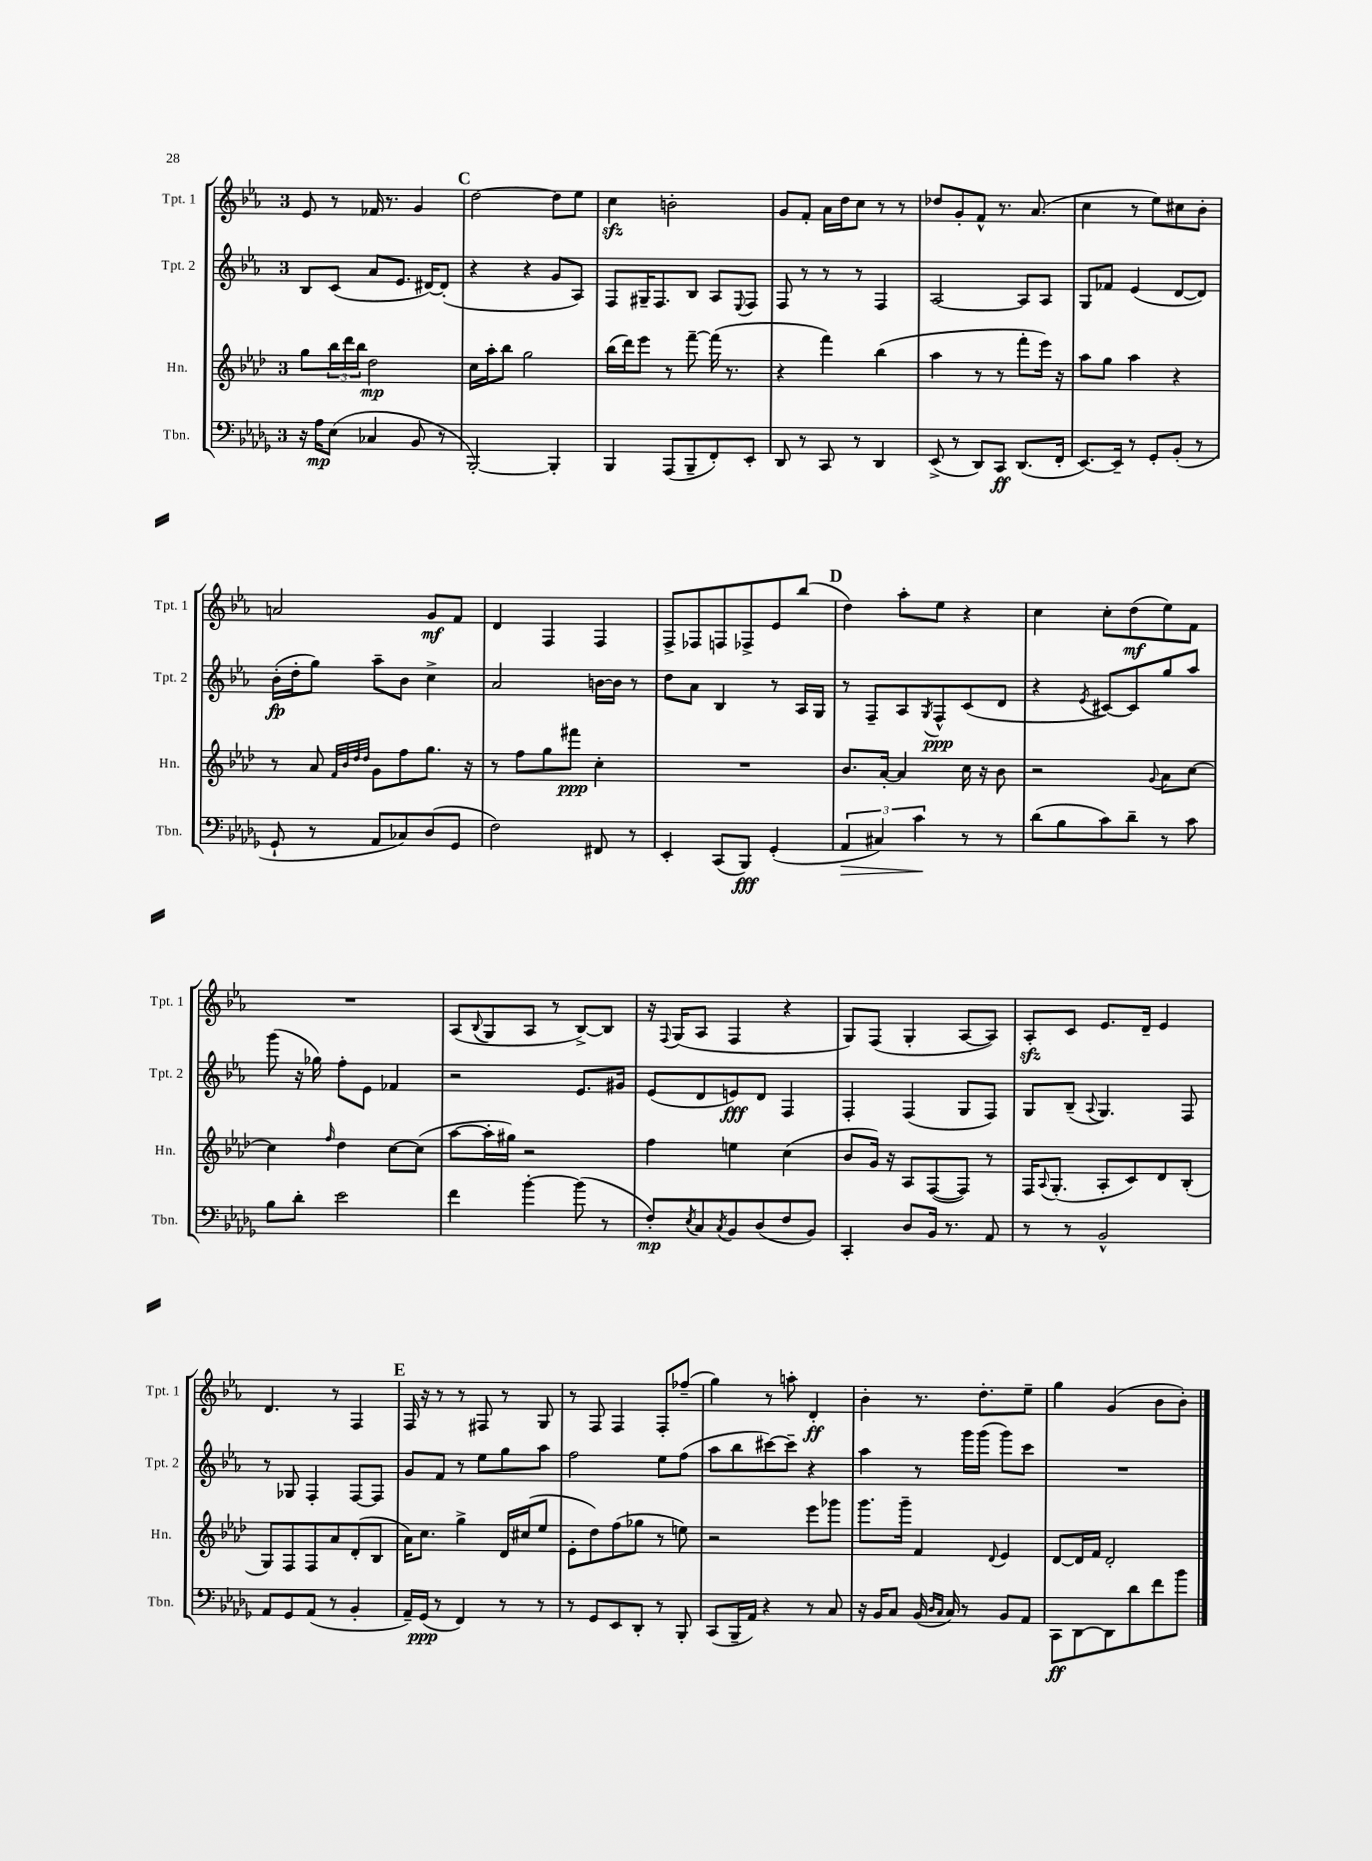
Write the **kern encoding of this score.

**kern	**dynam	**kern	**dynam	**kern	**dynam	**kern	**dynam
*part4	*part4	*part3	*part3	*part2	*part2	*part1	*part1
*staff4	*staff4	*staff3	*staff3	*staff2	*staff2	*staff1	*staff1
*I"Tbn.	*	*I"Hn.	*	*I"Tpt. 2	*	*I"Tpt. 1	*
*I'Tbn.	*	*I'Hn.	*	*I'Tpt. 2	*	*I'Tpt. 1	*
*clefF4	*	*clefG2	*	*clefG2	*	*clefG2	*
*k[b-e-a-d-g-]	*	*k[b-e-a-d-]	*	*k[b-e-a-]	*	*k[b-e-a-]	*
*M3/4	*	*M3/4	*	*M3/4	*	*M3/4	*
=20	=20	=20	=20	=20	=20	=20	=20
16r	.	8gg\L	.	8B-/L	.	8e-/	.
16A-\KL	mp	.	.	.	.	.	.
(8E-\J	.	24bb-\L	.	(8c/J	.	8r	.
.	.	24ddd-\	.	.	.	.	.
.	.	24bb-\JJ	.	.	.	.	.
4C-X/	.	2dd-\	mp	8a-/L	.	16f-X/	.
.	.	.	.	.	.	8.r	.
.	.	.	.	8.e-/J	.	.	.
8BB-/	.	.	.	.	.	4g/	.
.	.	.	.	[16d#X/KL)	.	.	.
8r	.	.	.	(8d#'/J]	.	.	.
!!LO:REH:place=s1:t=C
=21	=21	=21	=21	=21	=21	=21	=21
[2BBB-'/)	.	16cc\LL	.	4r	.	[2dd\	.
.	.	16aa-'\J	.	.	.	.	.
.	.	8bb-\J	.	.	.	.	.
.	.	2gg\	.	4r	.	.	.
4BBB-'/]	.	.	.	8g/L	.	8dd\L]	.
.	.	.	.	8A-/J)	.	8ee-\J	.
=22	=22	=22	=22	=22	=22	=22	=22
4BBB-/	.	(16bb-\LL	.	8F/L	.	4cczz\	.
.	.	16ddd-\J)	.	.	.	.	.
.	.	8eee-\J	.	16G#X~/K	.	.	.
.	.	.	.	8.F/	.	.	.
(8AAA-/L	.	8r	.	.	.	2bn'\	.
8BBB-~/	.	[8fff~\	.	8B-/J	.	.	.
8FF'/)	.	(16fff\]	.	8A-/L	.	.	.
.	.	8.r	.	.	.	.	.
.	.	.	.	8qqE-/	.	.	.
8EE-'/J	.	.	.	8F/J	.	.	.
=23	=23	=23	=23	=23	=23	=23	=23
8DD-/	.	4r	.	8F/	.	8g/L	.
8r	.	.	.	8r	.	8f'/J	.
8CC/	.	4fff\)	.	8r	.	16a-\LL	.
.	.	.	.	.	.	16dd\J	.
8r	.	.	.	8r	.	8cc\J	.
4DD-/	.	(4bb-\	.	4F/	.	8r	.
.	.	.	.	.	.	8r	.
=24	=24	=24	=24	=24	=24	=24	=24
(8EE-^/	.	4aa-\	.	[2A-/	.	8dd-X/L	.
8r	.	.	.	.	.	8g'/	.
8DD-/L)	.	8r	.	.	.	8f^^/J	.
8CC/J	ff	8r	.	.	.	8.r	.
(8.DD-/L	.	8fff'\L	.	8A-/L]	.	.	.
.	.	.	.	.	.	(8.a-/	.
.	.	16eee-\Jk)	.	8A-/J	.	.	.
16FF'/Jk	.	16r	.	.	.	.	.
=25	=25	=25	=25	=25	=25	=25	=25
[8.EE-/L)	.	8aa-\L	.	8G/L	.	4cc\	.
.	.	8gg\J	.	8f-X/J	.	.	.
16EE-~/Jk]	.	.	.	.	.	.	.
8r	.	4aa-\	.	(4e-/	.	8r	.
8GG-'/L	.	.	.	.	.	8ee-\L)	.
(8BB-'/J	.	4r	.	[8d/L	.	8cc#X\	.
8r	.	.	.	8d/J])	.	8b-'\J	.
!!LO:LB:g=z
=26	=26	=26	=26	=26	=26	=26	=26
8GG-`/	.	8r	.	(16b-'\LL	fp	2an/	.
.	.	.	.	16dd'\J	.	.	.
8r	.	8a-/	.	8gg\J)	.	.	.
.	.	32qqf/LLL	.	.	.	.	.
.	.	32qqb-/	.	.	.	.	.
.	.	32qqdd-/	.	.	.	.	.
.	.	32qqdd-/JJJ	.	.	.	.	.
8AA-/L	.	8g\L	.	8aa-~\L	.	.	.
8C-X/)	.	8ff\	.	8b-\J	.	.	.
(8D-/	.	8.gg\J	.	4cc^\	.	8g/L	mf
8GG-/J	.	.	.	.	.	8f/J	.
.	.	16r	.	.	.	.	.
=27	=27	=27	=27	=27	=27	=27	=27
2F\)	.	8r	.	2a-/	.	4d/	.
.	.	8ff\L	.	.	.	.	.
.	.	8gg\	.	.	.	4F/	.
.	.	8fff#X\J	ppp	.	.	.	.
8FF#X/	.	4cc'\	.	[16bn\LL	.	4F/	.
.	.	.	.	16b\JJ]	.	.	.
8r	.	.	.	8r	.	.	.
=28	=28	=28	=28	=28	=28	=28	=28
4EE-'/	.	2.r	.	8dd\L	.	8F^/L	.
.	.	.	.	8a-\J	.	8F-X/	.
(8CC/L	.	.	.	4B-/	.	8Fn/	.
8BBB-/J)	fff	.	.	.	.	8F-X^/	.
(4GG-'/	.	.	.	8r	.	8e-/	.
.	.	.	.	16A-/LL	.	(8bb-/J	.
.	.	.	.	16G/JJ	.	.	.
!!LO:REH:place=s1:t=D
=29	=29	=29	=29	=29	=29	=29	=29
!	!LO:HP:b	!	!	!	!	!	!
6AA-/	>	8.b-/L	.	8r	.	4dd\)	.
.	.	.	.	8F~/L	.	.	.
6C#X/)	.	.	.	.	.	.	.
.	.	[16a-'/Jk	.	.	.	.	.
.	.	4a-/]	.	8A-/	.	8aa-'\L	.
6c\	.	.	.	.	.	.	.
.	.	.	.	8qG/	.	.	.
.	.	.	.	8F^^/	ppp	8ee-\J	.
8r	]	16cc\	.	(8c/	.	4r	.
.	.	16r	.	.	.	.	.
8r	.	8b-\	.	8d/J	.	.	.
=30	=30	=30	=30	=30	=30	=30	=30
(8d-\L	.	2r	.	4r	.	4cc\	.
8B-\	.	.	.	.	.	.	.
.	.	.	.	8qe-/	.	.	.
8c\)	.	.	.	[8c#X/L)	.	8cc'\L	.
8d-~\J	.	.	.	8c#/]	.	(8dd\	mf
.	.	8qqg/	.	.	.	.	.
8r	.	8a-\L	.	8gg/	.	8ee-\)	.
8c\	.	[8cc\J	.	8aa-/J	.	8f\J	.
!!LO:LB:g=z
=31	=31	=31	=31	=31	=31	=31	=31
8B-\L	.	4cc\]	.	(8ggg\	.	2.r	.
8d-'\J	.	.	.	16r	.	.	.
.	.	.	.	16gg-X\)	.	.	.
.	.	16qqff/	.	.	.	.	.
2e-\	.	4dd-\	.	8ff'\L	.	.	.
.	.	.	.	8e-\J	.	.	.
.	.	[8cc\L	.	4f-X/	.	.	.
.	.	(8cc\J]	.	.	.	.	.
=32	=32	=32	=32	=32	=32	=32	=32
4f\	.	[8aa-\L	.	2r	.	(8A-/L	.
.	.	.	.	.	.	8qqB-/	.
.	.	16aa-'\L]	.	.	.	8G/	.
.	.	16gg#X\JJ)	.	.	.	.	.
[4b-'\	.	2r	.	.	.	8A-/J	.
.	.	.	.	.	.	8r	.
(8b-\]	.	.	.	8.e-/L	.	[8B-^/L)	.
8r	.	.	.	.	.	8B-/J]	.
.	.	.	.	16g#X/Jk	.	.	.
=33	=33	=33	=33	=33	=33	=33	=33
8F'/L)	mp	4ff\	.	(8e-/L	.	16r	.
.	.	.	.	.	.	8qqF/	.
.	.	.	.	.	.	(16G/KL	.
8qE-/	.	.	.	.	.	.	.
8C/	.	.	.	8d/	.	8A-/J	.
8qC/	.	.	.	.	.	.	.
8BB-/	.	4een\	.	8en/)	fff	4F/	.
(8D-/	.	.	.	8d/J	.	.	.
8F/	.	(4cc\	.	4F/	.	4r	.
8BB-/J)	.	.	.	.	.	.	.
=34	=34	=34	=34	=34	=34	=34	=34
4CC'/	.	8b-/L	.	4F'/	.	8G/L)	.
.	.	16g/Jk)	.	.	.	(8F/J	.
.	.	16r	.	.	.	.	.
8D-/L	.	8A-/L	.	(4F/	.	4G'/	.
16BB-/Jk	.	([8F/	.	.	.	.	.
8.r	.	.	.	.	.	.	.
.	.	8F/J])	.	8G/L	.	[8A-/L	.
8AA-/	.	8r	.	8F/J)	.	8A-/J])	.
=35	=35	=35	=35	=35	=35	=35	=35
8r	.	16F/KL	.	8G/L	.	8A-zz'/L	.
.	.	8qqA-/	.	.	.	.	.
.	.	(8.G'/J	.	.	.	.	.
8r	.	.	.	(8B-~/J	.	8c/J	.
.	.	.	.	8qqA-/	.	.	.
2BB-^^/	.	8A-'/L	.	4.G/)	.	8.e-/L	.
.	.	8c/)	.	.	.	.	.
.	.	.	.	.	.	16d~/Jk	.
.	.	8d-/	.	.	.	4e-/	.
.	.	(8B-'/J	.	8F/	.	.	.
!!LO:LB:g=z
=36	=36	=36	=36	=36	=36	=36	=36
8AA-/L	.	8G/L)	.	8r	.	4.d/	.
8GG-/	.	8F/	.	8G-X/	.	.	.
(8AA-/J	.	8F/	.	4F'/	.	.	.
8r	.	8a-/	.	.	.	8r	.
4BB-'/	.	(8d-'/	.	[8F/L	.	4F/	.
.	.	8B-/J	.	8F/J]	.	.	.
!!LO:REH:place=s1:t=E
=37	=37	=37	=37	=37	=37	=37	=37
16AA-~/LL)	.	16a-\KL)	.	8g/L	.	16F/	.
(16GG-/JJ	ppp	8.cc\J	.	.	.	16r	.
8r	.	.	.	8f/J	.	8r	.
4FF/)	.	4gg^\	.	8r	.	8r	.
.	.	.	.	8ee-\L	.	8F#X/	.
8r	.	16d-/LL	.	8gg\	.	8r	.
.	.	(16cc#X/J	.	.	.	.	.
8r	.	8ee-/J	.	8aa-\J	.	8G/	.
=38	=38	=38	=38	=38	=38	=38	=38
8r	.	8e-'\L	.	2ff\	.	8r	.
8GG-/L	.	8dd-\)	.	.	.	8F/	.
8EE-/	.	(8ff\	.	.	.	4F/	.
8DD-'/J	.	8gg-X\J	.	.	.	.	.
8r	.	8r	.	8ee-\L	.	8F'/L	.
8BBB-'/	.	8een\)	.	(8ff\J	.	(8ff-X~/J	.
=39	=39	=39	=39	=39	=39	=39	=39
(8CC/L	.	2r	.	8aa-\L	.	4gg\)	.
16BBB-~/L	.	.	.	8bb-\	.	.	.
16AA-/JJ)	.	.	.	.	.	.	.
4r	.	.	.	[8ccc#X\)	.	8r	.
.	.	.	.	8ccc#~\J]	.	8aan'\	.
8r	.	8eee-\L	.	4r	.	4d'/	ff
8C/	.	8ggg-X\J	.	.	.	.	.
=40	=40	=40	=40	=40	=40	=40	=40
16r	.	8.ggg\L	.	4aa-\	.	4b-'\	.
16BB-/KL	.	.	.	.	.	.	.
8C/J	.	.	.	.	.	.	.
.	.	16ggg~\Jk	.	.	.	.	.
(16BB-/	.	4f/	.	8r	.	8.r	.
16qqD-/LL	.	.	.	.	.	.	.
16qqC/JJ	.	.	.	.	.	.	.
16C/)	.	.	.	.	.	.	.
8r	.	.	.	16ggg\LL	.	.	.
.	.	.	.	(16ggg\JJ	.	8.dd'\L	.
.	.	8qqd-/	.	.	.	.	.
8BB-/L	.	4e-/	.	8ggg\L)	.	.	.
8AA-/J	.	.	.	8ccc\J	.	8ee-~\J	.
=41	=41	=41	=41	=41	=41	=41	=41
8CC\L	ff	[8d-/L	.	2.r	.	4gg\	.
[8DD-\	.	16d-/L]	.	.	.	.	.
.	.	16f/JJ	.	.	.	.	.
8DD-\]	.	2d-'/	.	.	.	(4g/	.
8d-\	.	.	.	.	.	.	.
8f\	.	.	.	.	.	8b-\L	.
8b-\J	.	.	.	.	.	8b-'\J)	.
==	==	==	==	==	==	==	==
*-	*-	*-	*-	*-	*-	*-	*-
